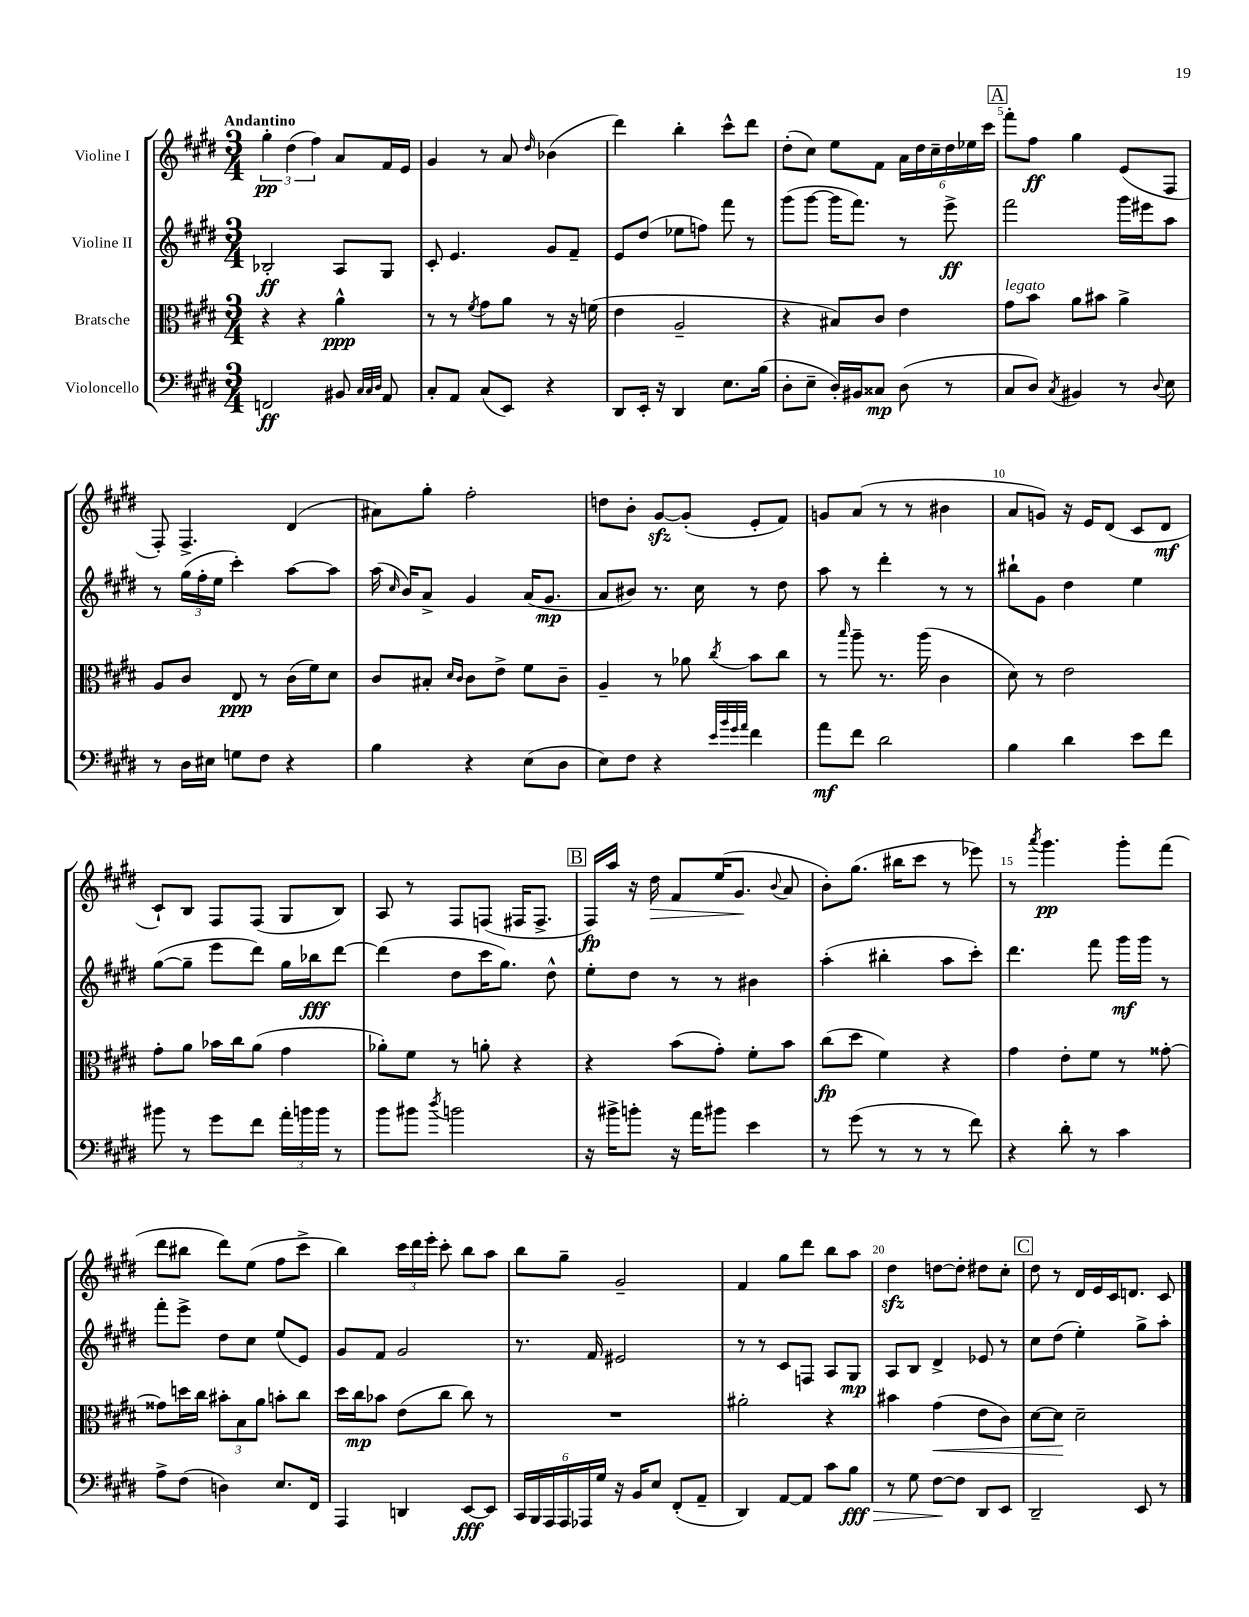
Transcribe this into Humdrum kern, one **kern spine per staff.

**kern	**kern	**kern	**kern
*staff4	*staff3	*staff2	*staff1
*clefF4	*clefC3	*clefG2	*clefG2
*k[f#c#g#d#]	*k[f#c#g#d#]	*k[f#c#g#d#]	*k[f#c#g#d#]
*M3/4	*M3/4	*M3/4	*M3/4
2FF	4r	2B-'	6gg#'
.	.	.	(6dd#
.	4r	.	.
.	.	.	6ff#)
8BB#	4a^^	8A	8a
32qqC#	.	.	.
32qqC#	.	.	.
32qqD#	.	.	.
8AA	.	8G#	16f#
.	.	.	16e
=	=	=	=
8C#'	8r	8c#'	4g#
8AA	8r	4.e	.
.	8qf#	.	.
(8C#	8g#	.	8r
8EE)	8a	.	8a
.	.	.	16qqdd#
4r	8r	8g#	(4b-
.	16r	8f#~	.
.	(16f	.	.
=	=	=	=
8DD#	4e	8e	4ddd#)
16EE'	.	(8dd#	.
16r	.	.	.
4DD#	2A~	8ee-	4bb'
.	.	8ff)	.
8.E	.	8fff#	8ccc#^^
.	.	8r	8ddd#
(16B	.	.	.
=	=	=	=
8D#'	4r	(8ggg#	(8dd#'
8E~	.	[8ggg#	8cc#)
16D#')	8B#)	16ggg#]	8ee
16BB#	.	8.fff#)	.
8C##	8c#	.	8f#
(8D#	4e	8r	24a
.	.	.	24dd#
.	.	.	24cc#~
8r	.	8eee^	24dd#
.	.	.	24ee-
.	.	.	24ccc#
=	=	=	=
8C#	8g#	2fff#	8fff#'
8D#)	8b	.	8ff#
8qC#	.	.	.
4BB#	8a	.	4gg#
.	8b#	.	.
8r	4a^	16ggg#	(8e
.	.	16eee#	.
8qqD#	.	.	.
8E	.	8aa	8F#
=	=	=	=
8r	8A	8r	8F#')
16D#	8c#	(24gg#	4.F#^
.	.	24ff#'	.
16E#	.	.	.
.	.	24ee	.
8G	8E	4ccc#')	.
8F#	8r	.	.
4r	(16c#	[8aa	(4d#
.	16f#)	.	.
.	8d#	8aa]	.
=	=	=	=
4B	8c#	(16aa	8a#)
.	.	16qqcc#	.
.	.	16b)	.
.	8B#'	8a^	8gg#'
.	16qqd#	.	.
.	16qqc#	.	.
4r	8c#	4g#	2ff#'
.	8e^	.	.
(8E	8f#	(16a	.
.	.	8.g#	.
8D#	8c#~	.	.
=	=	=	=
8E)	4A~	8a	8dd
8F#	.	8b#)	8b'
4r	8r	8.r	[8g#
.	8a-	.	(8g#']
.	.	16cc#	.
32qqe	.	.	.
32qqb	.	.	.
32qqg#	.	.	.
32qqa	8qcc#	.	.
4f#	8b	8r	8e'
.	8cc#	8dd#	8f#)
=	=	=	=
8a	8r	8aa	8g
.	16qqbb	.	.
8f#	8aa~	8r	(8a
2d#	8.r	4ddd#'	8r
.	.	.	8r
.	(16aa	.	.
.	4c#	8r	4b#
.	.	8r	.
=	=	=	=
4B	8d#)	8bb#`	8a
.	8r	8g#	8g)
4d#	2e	4dd#	16r
.	.	.	16e
.	.	.	(8d#
8e	.	4ee	8c#
8f#	.	.	8d#
=	=	=	=
8b#	8g#'	([8gg#	8c#`)
8r	8a	8gg#~]	8B
8g#	16b-	8eee	8F#
.	16cc#	.	.
8f#	(8a	8ddd#)	(8F#
24a'	4g#	16gg#	8G#
24b	.	.	.
.	.	16bb-	.
24b	.	.	.
8r	.	[8ddd#	8B)
=	=	=	=
8b	8a-')	(4ddd#]	8A
8b#	8f#	.	8r
8qdd#	.	.	.
2b	8r	8dd#	8F#
.	8a'	16ccc#	(8F
.	.	8.gg#)	.
.	4r	.	16F#
.	.	.	8.F#^
.	.	8dd#^^	.
=	=	=	=
16r	4r	8ee'	16F#)
16b#^	.	.	16aa
8b'	.	8dd#	16r
.	.	.	16dd#
16r	(8b	8r	8f#
16a	.	.	.
8b#	8g#')	8r	(16ee
.	.	.	8.g#
4e	8f#'	4b#	.
.	.	.	8qqb
.	8b	.	8a
=	=	=	=
8r	(8cc#	(4aa'	8b')
(8g#	8dd#	.	(8.gg#
8r	4f#)	4bb#'	.
.	.	.	16bb#
8r	.	.	8ccc#
8r	4r	8aa	8r
8f#)	.	8ccc#')	8eee-)
=	=	=	=
4r	4g#	4.ddd#	8r
.	.	.	8qaaa
.	.	.	4.ggg#
8d#'	8e'	.	.
8r	8f#	8fff#	.
4c#	8r	16ggg#	8ggg#'
.	.	16ggg#	.
.	[8g##'	8r	(8fff#
=	=	=	=
8A^	8g##]	8fff#'	8ddd#
(8F#	16dd	8eee^	8bb#
.	16cc#	.	.
4D)	12b#'	8dd#	8ddd#)
.	12B	.	.
.	.	8cc#	(8ee
.	12a	.	.
8.E	8b'	(8ee	8ff#
.	8cc#	8e)	8ccc#^
16FF#	.	.	.
=	=	=	=
4AAA	16dd#	8g#	4bb)
.	16cc#	.	.
.	8b-	8f#	.
4DD	(8e	2g#	24ccc#
.	.	.	24ddd#
.	.	.	24eee'
.	8cc#	.	8ccc#'
[8EE	8cc#)	.	8bb
8EE]	8r	.	8aa
=	=	=	=
24CC#	2.r	8.r	8bb
24BBB	.	.	.
24AAA	.	.	.
24AAA	.	.	8gg#~
24AAA-	.	.	.
.	.	16f#	.
24G#	.	.	.
16r	.	2e#	2g#~
16BB	.	.	.
8E	.	.	.
(8FF#'	.	.	.
8AA~	.	.	.
=	=	=	=
4DD#)	2a#'	8r	4f#
.	.	8r	.
[8AA	.	8c#	8gg#
8AA]	.	8F	8ddd#
8c#	4r	8A	8bb
8B	.	8G#	8aa
=	=	=	=
8r	4b#	8A	4dd#
8G#	.	8B	.
[8F#	(4g#	4d#^	[8dd
8F#]	.	.	8dd']
8DD#	8e	8e-	8dd#
8EE	8c#)	8r	8cc#'
=	=	=	=
2DD#~	[8d#	8cc#	8dd#
.	8d#]	(8dd#	8r
.	2d#~	4ee')	16d#
.	.	.	16e
.	.	.	16c#
.	.	.	8.d
8EE	.	8gg#^	.
8r	.	8aa'	8c#
==	==	==	==
*-	*-	*-	*-
